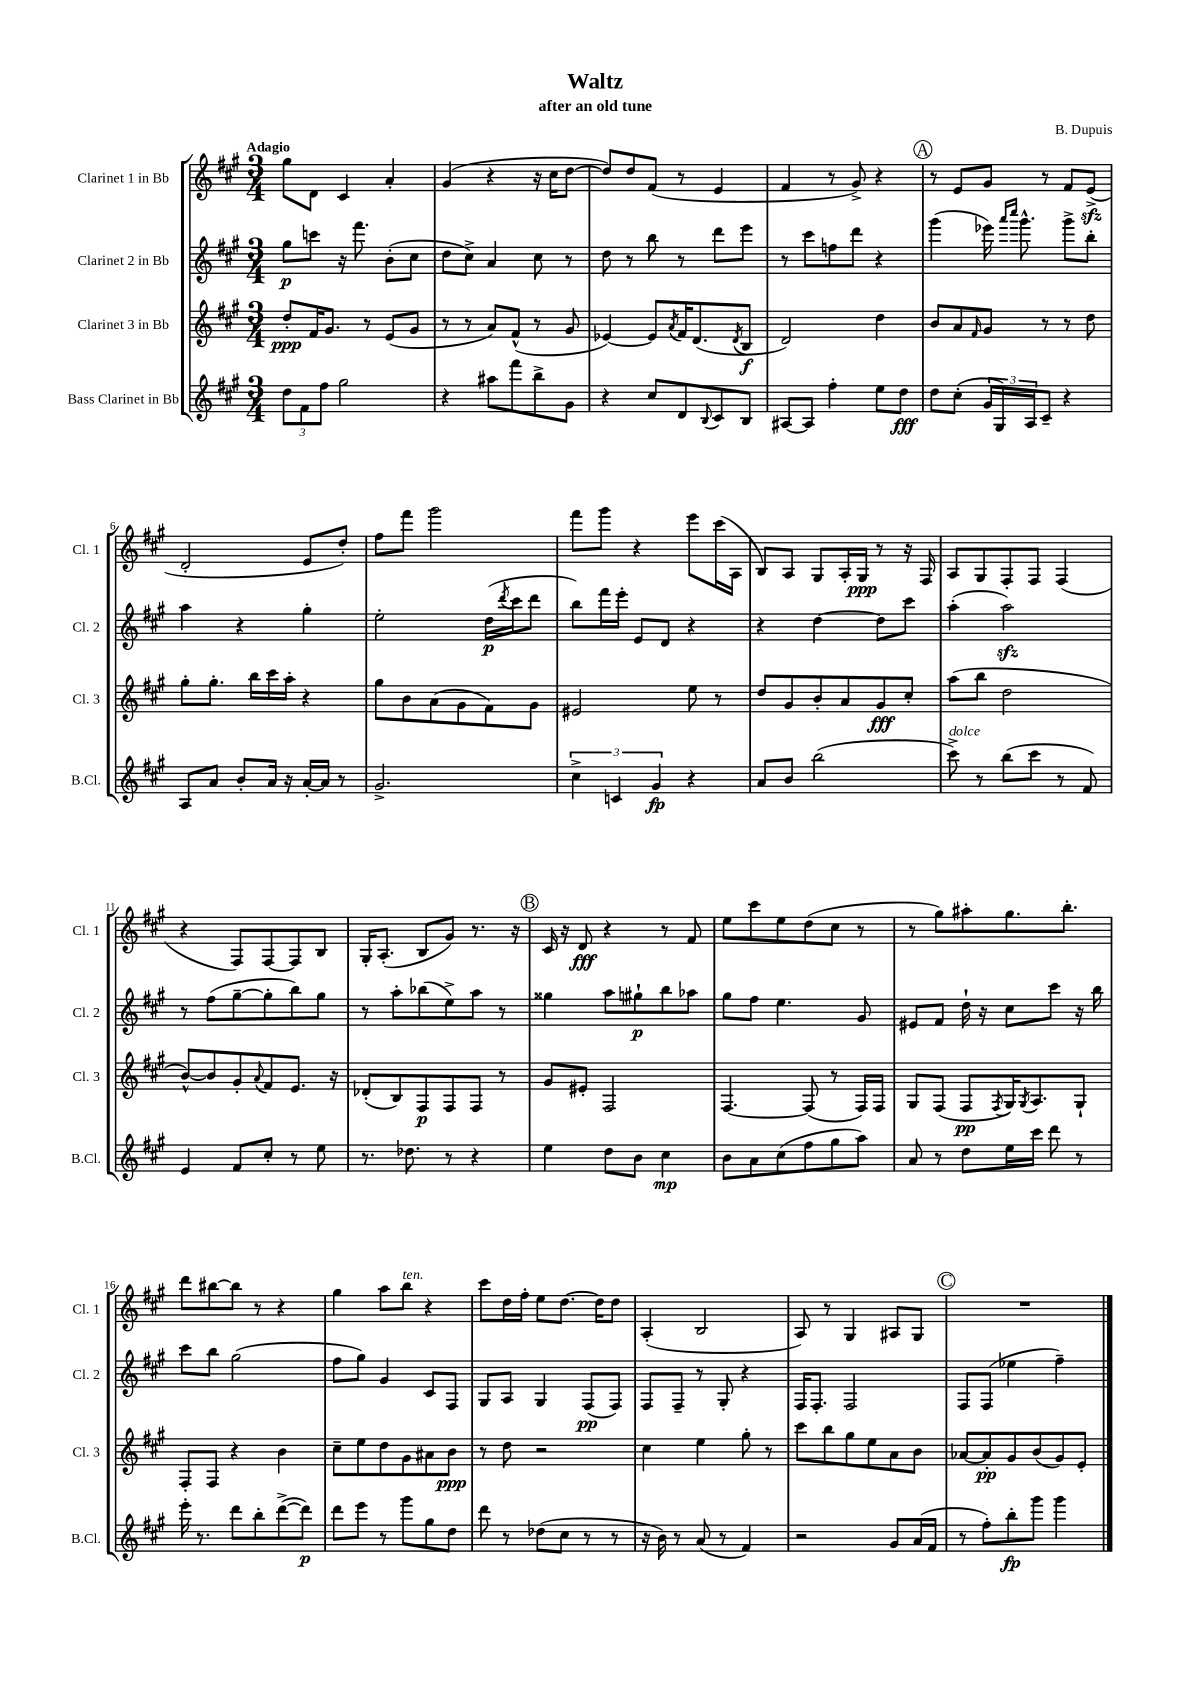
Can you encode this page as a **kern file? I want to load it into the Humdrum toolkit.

**kern	**dynam	**kern	**dynam	**kern	**dynam	**kern	**dynam
*part4	*part4	*part3	*part3	*part2	*part2	*part1	*part1
*staff4	*staff4	*staff3	*staff3	*staff2	*staff2	*staff1	*staff1
*I"Bass Clarinet in Bb	*	*I"Clarinet 3 in Bb	*	*I"Clarinet 2 in Bb	*	*I"Clarinet 1 in Bb	*
*I'B.Cl.	*	*I'Cl. 3	*	*I'Cl. 2	*	*I'Cl. 1	*
*clefG2	*	*clefG2	*	*clefG2	*	*clefG2	*
*k[f#c#g#]	*	*k[f#c#g#]	*	*k[f#c#g#]	*	*k[f#c#g#]	*
*M3/4	*	*M3/4	*	*M3/4	*	*M3/4	*
=1	=1	=1	=1	=1	=1	=1	=1
!	!	!	!	!	!	!LO:TX:a:B:t=Adagio	!
12dd\L	.	8dd'/L	ppp	8gg#\L	p	8gg#\L	.
12f#\	.	.	.	.	.	.	.
.	.	16f#/K	.	8cccn\J	.	8d\J	.
12ff#\J	.	.	.	.	.	.	.
.	.	8.g#/J	.	.	.	.	.
2gg#\	.	.	.	16r	.	4c#/	.
.	.	.	.	8.fff#\	.	.	.
.	.	8r	.	.	.	.	.
.	.	(8e/L	.	(8b'\L	.	4a'/	.
.	.	8g#/J	.	8cc#\J	.	.	.
=2	=2	=2	=2	=2	=2	=2	=2
4r	.	8r	.	8dd\L	.	(4g#/	.
.	.	8r	.	8cc#^\J)	.	.	.
8aa#X\L	.	8a/L)	.	4a/	.	4r	.
8fff#\	.	(8f#^^/J	.	.	.	.	.
8bb^\	.	8r	.	8cc#\	.	16r	.
.	.	.	.	.	.	16cc#\KL	.
8g#\J	.	8g#/	.	8r	.	[8dd\J	.
=3	=3	=3	=3	=3	=3	=3	=3
4r	.	[4e-X/)	.	8dd\	.	8dd/L])	.
.	.	.	.	8r	.	8dd/	.
8cc#/L	.	8e-/L]	.	8bb\	.	(8f#/J	.
.	.	8qa/	.	.	.	.	.
8d/	.	16f#/K	.	8r	.	8r	.
.	.	(8.d/	.	.	.	.	.
8qqB/	.	.	.	.	.	.	.
8c#/	.	.	.	8ddd\L	.	4e/	.
.	.	8qd/	.	.	.	.	.
8B/J	.	8B/J	f	8eee\J	.	.	.
=4	=4	=4	=4	=4	=4	=4	=4
[8A#X/L	.	2d/)	.	8r	.	4f#/	.
8A#/J]	.	.	.	8ccc#\L	.	.	.
4ff#'\	.	.	.	8ffn\	.	8r	.
.	.	.	.	8ddd\J	.	8g#^/)	.
8ee\L	.	4dd\	.	4r	.	4r	.
8dd\J	fff	.	.	.	.	.	.
!!LO:REH:place=s1:t=A
=5	=5	=5	=5	=5	=5	=5	=5
8dd\L	.	8b/L	.	(4ggg#\	.	8r	.
(8cc#'\J	.	8a/	.	.	.	8e/L	.
.	.	16qqf#/	.	.	.	.	.
24g#/LL	.	8g#/J	.	16eee-X\)	.	8g#/J	.
24G#/)	.	.	.	.	.	.	.
.	.	.	.	16qqaaa/LL	.	.	.
.	.	.	.	16qqcccc#/JJ	.	.	.
.	.	.	.	8.ggg#^^\	.	.	.
24A/J	.	.	.	.	.	.	.
8c#~/J	.	8r	.	.	.	8r	.
4r	.	8r	.	8ggg#^\L	.	8f#/L	.
.	.	8dd\	.	8bb'\J	.	(8ezz^/J	.
!!LO:LB:g=z
=6	=6	=6	=6	=6	=6	=6	=6
8A/L	.	8gg#'\L	.	4aa\	.	2d'/	.
8a/J	.	8.gg#'\J	.	.	.	.	.
8b'/L	.	.	.	4r	.	.	.
.	.	16bb\LL	.	.	.	.	.
16a/Jk	.	16ccc#\	.	.	.	.	.
16r	.	16aa'\JJ	.	.	.	.	.
[16a'/LL	.	4r	.	4gg#'\	.	8e/L	.
16a/JJ]	.	.	.	.	.	.	.
8r	.	.	.	.	.	8dd'/J)	.
=7	=7	=7	=7	=7	=7	=7	=7
2.g#^/	.	8gg#\L	.	2ee'\	.	8ff#\L	.
.	.	8b\	.	.	.	8fff#\J	.
.	.	(8a\	.	.	.	2ggg#\	.
.	.	8g#\	.	.	.	.	.
.	.	8f#\)	.	(16dd\LL	p	.	.
.	.	.	.	8qddd/	.	.	.
.	.	.	.	16ccc#\J	.	.	.
.	.	8g#\J	.	8ddd\J	.	.	.
=8	=8	=8	=8	=8	=8	=8	=8
6cc#^\	.	2e#X/	.	8bb\L)	.	8fff#\L	.
.	.	.	.	16fff#\L	.	8ggg#\J	.
6cn/	.	.	.	.	.	.	.
.	.	.	.	16eee'\JJ	.	.	.
.	.	.	.	8e/L	.	4r	.
6g#/	fp	.	.	.	.	.	.
.	.	.	.	8d/J	.	.	.
4r	.	8ee\	.	4r	.	8eee\L	.
.	.	8r	.	.	.	(16ccc#\L	.
.	.	.	.	.	.	16A\JJ	.
=9	=9	=9	=9	=9	=9	=9	=9
8a/L	.	8dd/L	.	4r	.	8B/L)	.
8b/J	.	8g#/	.	.	.	8A/J	.
(2bb\	.	8b'/	.	[4dd\	.	8G#/L	.
.	.	8a/	.	.	.	16A'/L	.
.	.	.	.	.	.	16G#/JJ	ppp
.	.	8g#/	fff	8dd\L]	.	8r	.
.	.	8cc#'/J	.	8ccc#\J	.	16r	.
.	.	.	.	.	.	16F#/	.
=10	=10	=10	=10	=10	=10	=10	=10
!LO:TX:a:i:t=dolce	!	!	!	!	!	!	!
8ccc#^\)	.	(8aa\L	.	(4aa'\	.	8A/L	.
8r	.	8bb\J	.	.	.	8G#/	.
(8bb\L	.	2dd\	.	2aazz\)	.	8F#'/	.
8ccc#\J	.	.	.	.	.	8F#/J	.
8r	.	.	.	.	.	(4F#/	.
8f#/)	.	.	.	.	.	.	.
!!LO:LB:g=z
=11	=11	=11	=11	=11	=11	=11	=11
4e/	.	[8b^^/L)	.	8r	.	4r	.
.	.	8b/]	.	(8ff#\L	.	.	.
8f#/L	.	8g#'/	.	[8gg#~\	.	8F#/L)	.
.	.	8qqa/	.	.	.	.	.
8cc#'/J	.	8f#/	.	8gg#'\]	.	[8F#/	.
8r	.	8.e/J	.	8bb\)	.	8F#/]	.
8ee\	.	.	.	8gg#\J	.	8B/J	.
.	.	16r	.	.	.	.	.
=12	=12	=12	=12	=12	=12	=12	=12
8.r	.	(8d-X'/L	.	8r	.	16G#'/KL	.
.	.	.	.	.	.	(8.A'/J	.
.	.	8B/)	.	8aa'\L	.	.	.
8.dd-X\	.	.	.	.	.	.	.
.	.	8F#/	p	(8bb-X\	.	8B/L	.
8r	.	8F#/	.	8ee^\)	.	8g#/J)	.
4r	.	8F#/J	.	8aa\J	.	8.r	.
.	.	8r	.	8r	.	.	.
.	.	.	.	.	.	16r	.
!!LO:REH:place=s1:t=B
=13	=13	=13	=13	=13	=13	=13	=13
4ee\	.	8g#/L	.	4gg##X\	.	16c#/	.
.	.	.	.	.	.	16r	.
.	.	8e#X'/J	.	.	.	8d/	fff
8dd\L	.	2F#/	.	8aa\L	.	4r	.
8b\J	.	.	.	8gg#X`\	p	.	.
4cc#\	mp	.	.	8bb\	.	8r	.
.	.	.	.	8aa-X\J	.	8f#/	.
=14	=14	=14	=14	=14	=14	=14	=14
8b\L	.	[4.F#/	.	8gg#\L	.	8ee\L	.
8a\	.	.	.	8ff#\J	.	8ccc#\	.
(8cc#\	.	.	.	4.ee\	.	8ee\	.
8ff#\	.	(8F#/]	.	.	.	(8dd\	.
8gg#\	.	8r	.	.	.	8cc#\J	.
8aa\J)	.	16F#/LL)	.	8g#/	.	8r	.
.	.	16F#/JJ	.	.	.	.	.
=15	=15	=15	=15	=15	=15	=15	=15
8a/	.	8G#/L	.	8e#X/L	.	8r	.
8r	.	(8F#/J	.	8f#/J	.	8gg#\L)	.
8dd\L	.	8F#/L	pp	16dd`\	.	8aa#X'\	.
.	.	.	.	16r	.	.	.
.	.	8qF#/	.	.	.	.	.
16ee\L	.	16G#/K)	.	8cc#\L	.	8.gg#\	.
.	.	8qG#/	.	.	.	.	.
16ccc#\JJ	.	8.A/	.	.	.	.	.
8ddd\	.	.	.	8ccc#\J	.	.	.
.	.	.	.	.	.	8.bb'\J	.
8r	.	8G#`/J	.	16r	.	.	.
.	.	.	.	16bb\	.	.	.
!!LO:LB:g=z
=16	=16	=16	=16	=16	=16	=16	=16
16eee'\	.	8F#'/L	.	8ccc#\L	.	8ddd\L	.
8.r	.	.	.	.	.	.	.
.	.	8F#/J	.	8bb\J	.	[8bb#X\	.
8ddd\L	.	4r	.	(2gg#\	.	8bb#\J]	.
8bb'\	.	.	.	.	.	8r	.
([8ddd^\	.	4b\	.	.	.	4r	.
8ddd\J])	p	.	.	.	.	.	.
=17	=17	=17	=17	=17	=17	=17	=17
8ddd\L	.	8cc#~\L	.	8ff#\L	.	4gg#\	.
8eee\J	.	8ee\	.	8gg#\J)	.	.	.
8r	.	8dd\	.	4g#/	.	8aa\L	.
!	!	!	!	!	!	!LO:TX:a:i:t=ten.	!
8ggg#\L	.	8g#\	.	.	.	8bb\J	.
8gg#\	.	8a#X\	.	8c#/L	.	4r	.
8dd\J	.	8b\J	ppp	8F#/J	.	.	.
=18	=18	=18	=18	=18	=18	=18	=18
8ddd\	.	8r	.	8G#/L	.	8ccc#\L	.
8r	.	8dd\	.	8A/J	.	16dd\L	.
.	.	.	.	.	.	16ff#'\JJ	.
(8dd-X\L	.	2r	.	4G#/	.	8ee\L	.
8cc#\J	.	.	.	.	.	[8.dd\J	.
8r	.	.	.	(8F#/L	pp	.	.
.	.	.	.	.	.	16dd\KL]	.
8r	.	.	.	8F#/J)	.	8dd\J	.
=19	=19	=19	=19	=19	=19	=19	=19
16r	.	4cc#\	.	8F#/L	.	(4A'/	.
16b\)	.	.	.	.	.	.	.
8r	.	.	.	8F#~/J	.	.	.
(8a/	.	4ee\	.	8r	.	2B/	.
8r	.	.	.	8G#'/	.	.	.
4f#/)	.	8gg#'\	.	4r	.	.	.
.	.	8r	.	.	.	.	.
=20	=20	=20	=20	=20	=20	=20	=20
2r	.	8ccc#\L	.	16F#/KL	.	8A/)	.
.	.	.	.	8.F#'/J	.	.	.
.	.	8bb\	.	.	.	8r	.
.	.	8gg#\	.	2F#/	.	4G#/	.
.	.	8ee\	.	.	.	.	.
8g#/L	.	8a\	.	.	.	8A#X/L	.
(16a/L	.	8b\J	.	.	.	8G#/J	.
16f#/JJ	.	.	.	.	.	.	.
!!LO:REH:place=s1:t=C
=21	=21	=21	=21	=21	=21	=21	=21
8r	.	[8a-X/L	.	8F#/L	.	2.r	.
8ff#'\L)	.	8a-'/]	pp	(8F#/J	.	.	.
8bb'\	fp	8g#/	.	4ee-X\	.	.	.
8ggg#\J	.	(8b/	.	.	.	.	.
4ggg#\	.	8g#/)	.	4ff#~\)	.	.	.
.	.	8e'/J	.	.	.	.	.
==	==	==	==	==	==	==	==
*-	*-	*-	*-	*-	*-	*-	*-
